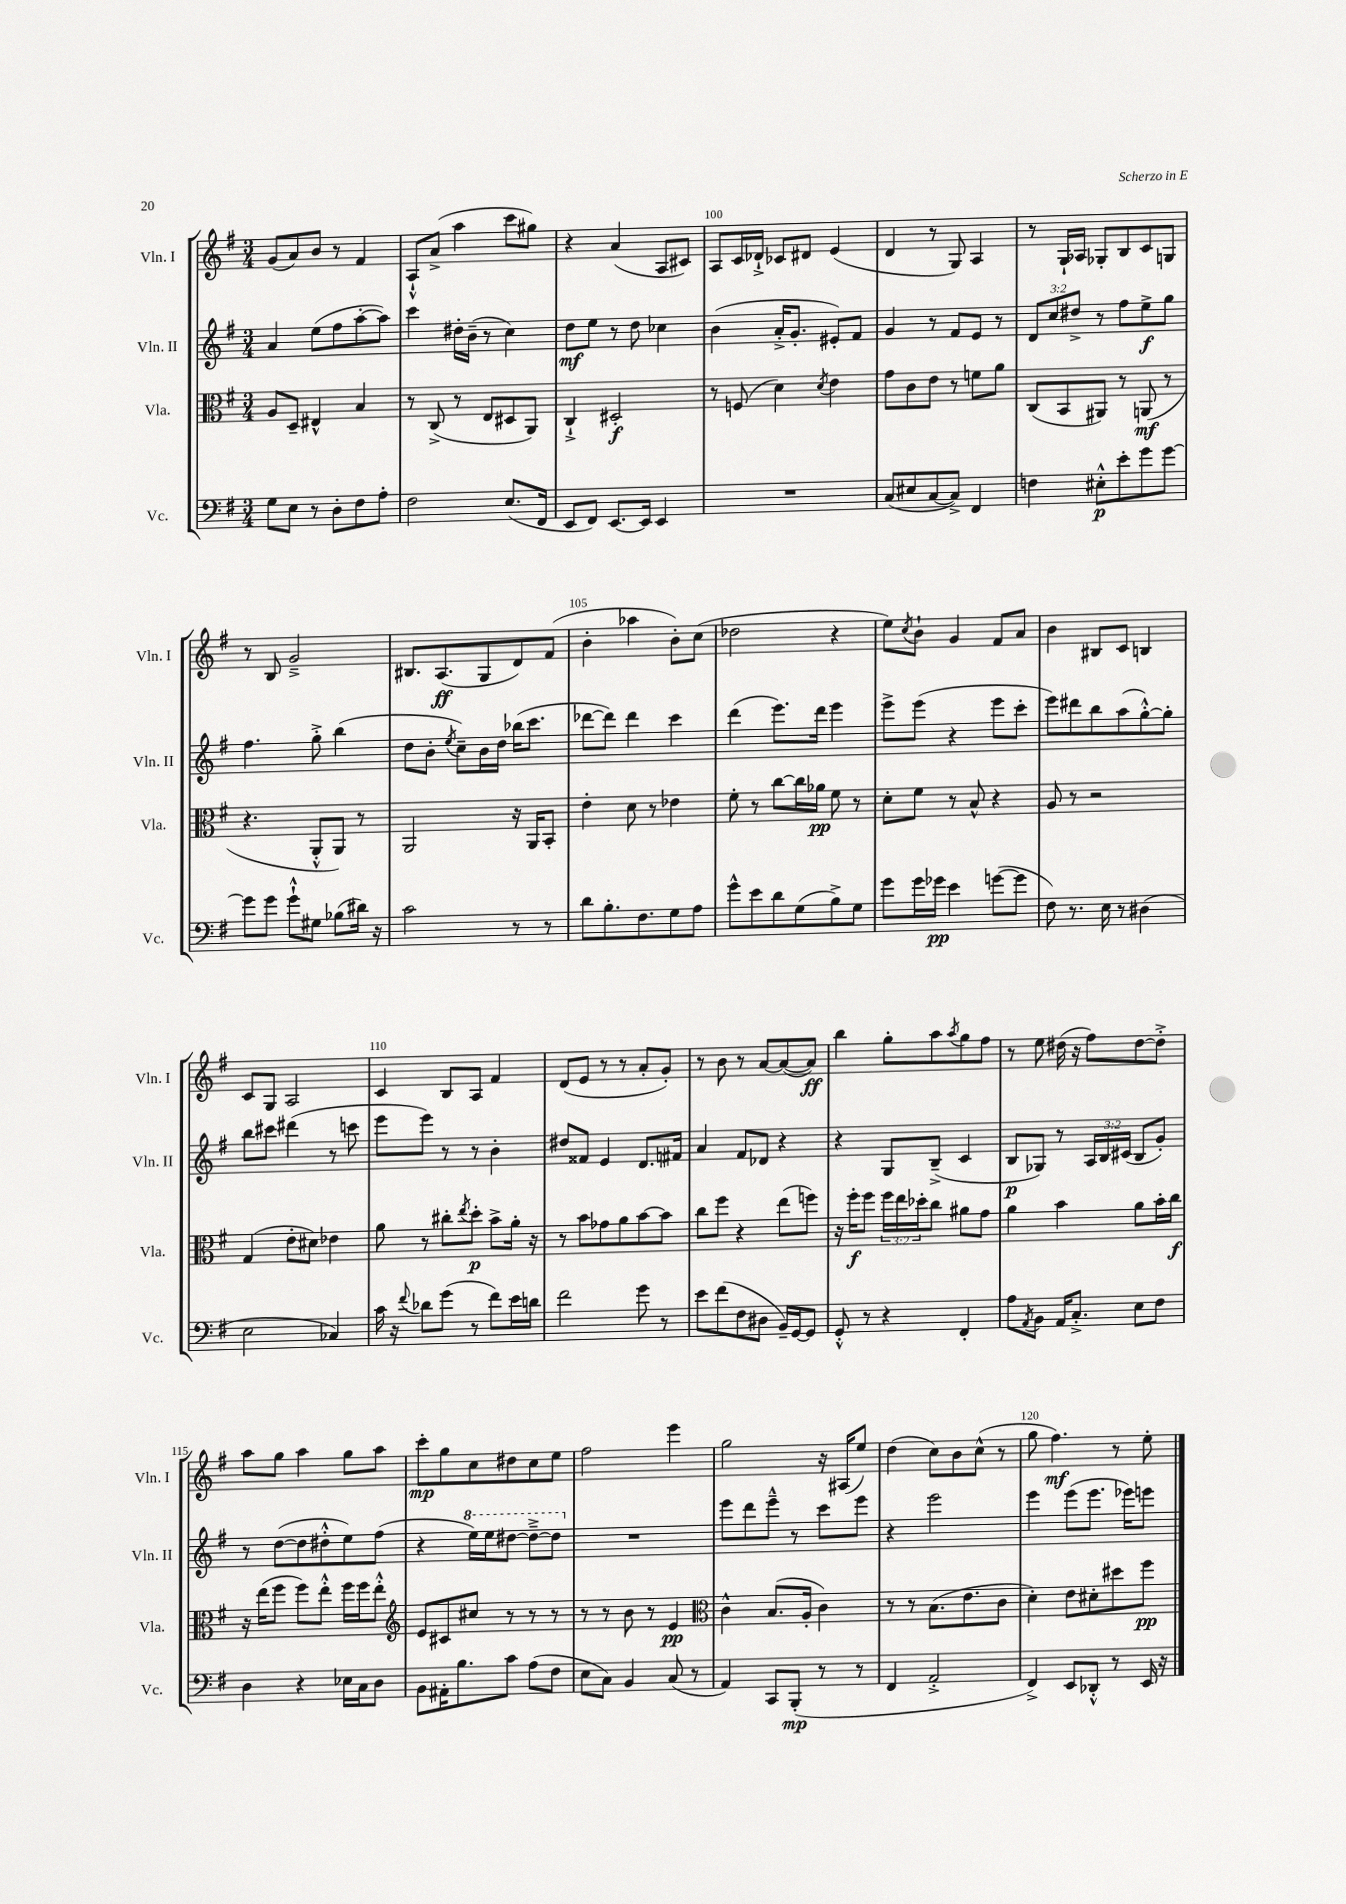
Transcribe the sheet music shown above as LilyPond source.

<<
\new StaffGroup <<
\new Staff = "s0" \with { instrumentName = "Vln. I" shortInstrumentName = "Vln. I" } {
    \clef treble \key g \major \numericTimeSignature \time 3/4
    g'8( a'8) b'8 r8 fis'4 |
    a8-!-^ a'8->( a''4 c'''8 gis''8) |
    r4 a'4( a8 cis'8) |
    a8 c'16 des'16-!-> ces'8 dis'8 e'4( |
    d'4 r8 g8) a4 |
    r8 g16-! aes16 ges8-. b8 c'8 g8 |
    r8 b8 g'2---> |
    bis8. a8.\ff( g8 d'8) fis'8( |
    b'4-. aes''4 b'8-.) c''8( |
    des''2 r4 |
    e''8) \acciaccatura { c''8 } b'8-! g'4 fis'8 a'8 |
    b'4 bis8 c'8 b4 |
    c'8 g8 a2 |
    c'4 b8 a8 fis'4 |
    d'8( e'8 r8 r8 a'8-. g'8-.) |
    r8 b'8 r8 a'8~ a'8~( a'8\ff) |
    b''4 g''8-. a''8 \acciaccatura { a''8 } g''8 fis''8 |
    r8 e''8 dis''16( r16 fis''8) dis''8~ dis''8-.-> |
    a''8 g''8 a''4 g''8 a''8 |
    c'''8-.\mp g''8 c''8 dis''8 c''8 e''8 |
    fis''2 e'''4 |
    g''2 r16 ais16( e''8) |
    d''4( c''8) b'8 c''8-^( r8 |
    g''8 fis''4.\mf) r8 e''8-. \bar "|." |
}
\new Staff = "s1" \with { instrumentName = "Vln. II" shortInstrumentName = "Vln. II" } {
    \clef treble \key g \major \numericTimeSignature \time 3/4 \override Staff.TupletNumber.text = #tuplet-number::calc-fraction-text
    a'4 e''8( fis''8 a''8~-. a''8) |
    c'''4 dis''16-. b'16--( r8 c''4) |
    d''8\mf e''8 r8 d''8 ces''4 |
    b'4( a'16-.-> g'8.-. eis'8-.) fis'8 |
    g'4 r8 fis'8 e'8 r8 |
    \tuplet 3/2 { d'8 c''8 dis''8-> } r8 fis''8 e''8->\f g''8 |
    fis''4. g''8-.-> b''4( |
    d''8 b'8-. \acciaccatura { e''8 } c''8--) b'16 d''16 bes''16( c'''8. |
    des'''8~ des'''8) des'''4 c'''4 |
    d'''4( e'''8.) d'''16 e'''4 |
    e'''8-> e'''8( r4 e'''8 c'''8-. |
    e'''8) dis'''8 b''8 a''8( g''8~-.-^) g''8-. |
    b''8 cis'''8 dis'''4( r8 c'''8 |
    e'''8 e'''8) r8 r8 b'4-. |
    dis''8 fisis'8 e'4 d'8. fis'16 |
    a'4 fis'8 des'8 r4 |
    r4 g8 b8--->( c'4 |
    b8\p ges8) r8 \tuplet 3/2 { a16 b16 cis'16( } b8 g'8-.) |
    r8 d''8~( d''8 dis''8-.-^ e''8) fis''8( |
    r4 \ottava #1 e'''16) e'''16 dis'''8~ dis'''8~---> dis'''8 \ottava #0 |
    R2. |
    e'''8 d'''8 e'''8---^ r8 c'''8 e'''8 |
    r4 e'''2 |
    e'''4 e'''8( e'''8. ees'''16) e'''8 \bar "|." |
}
\new Staff = "s2" \with { instrumentName = "Vla." shortInstrumentName = "Vla." } {
    \clef alto \key g \major \numericTimeSignature \time 3/4 \override Staff.TupletNumber.text = #tuplet-number::calc-fraction-text
    a8 d8-- eis4-^ b4 |
    r8 c8->( r8 e8 dis8 a,8) |
    c4-!-> dis2-.\f |
    r8 f8( d'4) \acciaccatura { d'8 } e'4 |
    g'8 c'8 e'8 r8 f'8 a'8 |
    c8( b,8 ais,8) r8 a,8\mf( r8 |
    r4. a,8-.-^ a,8) r8 |
    a,2 r16 a,16 b,8-. |
    e'4-. d'8 r8 ees'4 |
    fis'8-. r8 c''8~ c''16 aes'16\pp fis'8 r8 |
    d'8-. fis'8 r8 b8-^ r4 |
    a8 r8 r2 |
    g4( e'8-. dis'8) ees'4 |
    a'8 r8 cis''8-. \acciaccatura { e''8 } d''8-.\p b'8-> a'16-. r16 |
    r8 b'8 ges'8 a'8 b'8~ b'8 |
    c''8 fis''8 r4 e''8( f''8) |
    r16 fis''16-.\f fis''8 \tuplet 3/2 { fis''16 e''16 des''16-. } c''8 ais'8 g'8 |
    a'4 b'4 a'8 b'16-. c''16\f |
    r16 e''16( fis''8 fis''8) e''8-.-^ fis''16 fis''16 e''8-.-^ |
    \clef treble e'8 cis'8 cis''8 r8 r8 r8 |
    r8 r8 b'8 r8 e'4\pp |
    \clef alto c'4-^ b8.( a16-. c'4) |
    r8 r8 b8.( e'8. c'8 |
    d'4-.) e'8 dis'8-. dis''8 fis''8\pp \bar "|." |
}
\new Staff = "s3" \with { instrumentName = "Vc." shortInstrumentName = "Vc." } {
    \clef bass \key g \major \numericTimeSignature \time 3/4
    g8 e8 r8 d8-. fis8 a8-. |
    fis2 e8.( fis,16 |
    e,8 fis,8) e,8.~ e,16 e,4 |
    R2. |
    c8( eis8 c8~ c8->) fis,4 |
    f4 eis8-.-^\p e'8-. g'8 g'8~ |
    g'8 g'8 g'8-!-^ gis8 bes8( dis'16) r16 |
    c'2 r8 r8 |
    d'8 b8.-. fis8. g8 a8 |
    g'8-^ e'8 d'8 g8( b8->) g8 |
    g'8 g'16 ges'16\pp e'4 g'8~( g'8 |
    fis8) r8. e16 r8 dis4( |
    e2 ces4) |
    c'16 r16 \appoggiatura { fis'8 } des'8 g'8( r8 fis'8) e'16 d'16 |
    fis'2 g'8 r8 |
    e'8 fis'8( fis8 dis8 b,16--) g,16~ g,8 |
    g,8-.-^ r8 r4 fis,4-. |
    a8 \acciaccatura { a,8 } b,8 a,16 c8.-.-> e8 fis8 |
    d4 r4 ees16 c16 d8 |
    b,8 ais,16-. b8. c'8 a8( fis8 |
    e8 c8) b,4 c8( r8 |
    a,4) c,8 b,,8-.\mp( r8 r8 |
    fis,4 a,2-.-> |
    fis,4->) e,8 des,8-.-^ r8 e,16 r16 \bar "|." |
}
>>
>>
\layout { \context { \Score currentBarNumber = #97 \override BarNumber.break-visibility = ##(#f #t #t) barNumberVisibility = #(every-nth-bar-number-visible 5) } }
